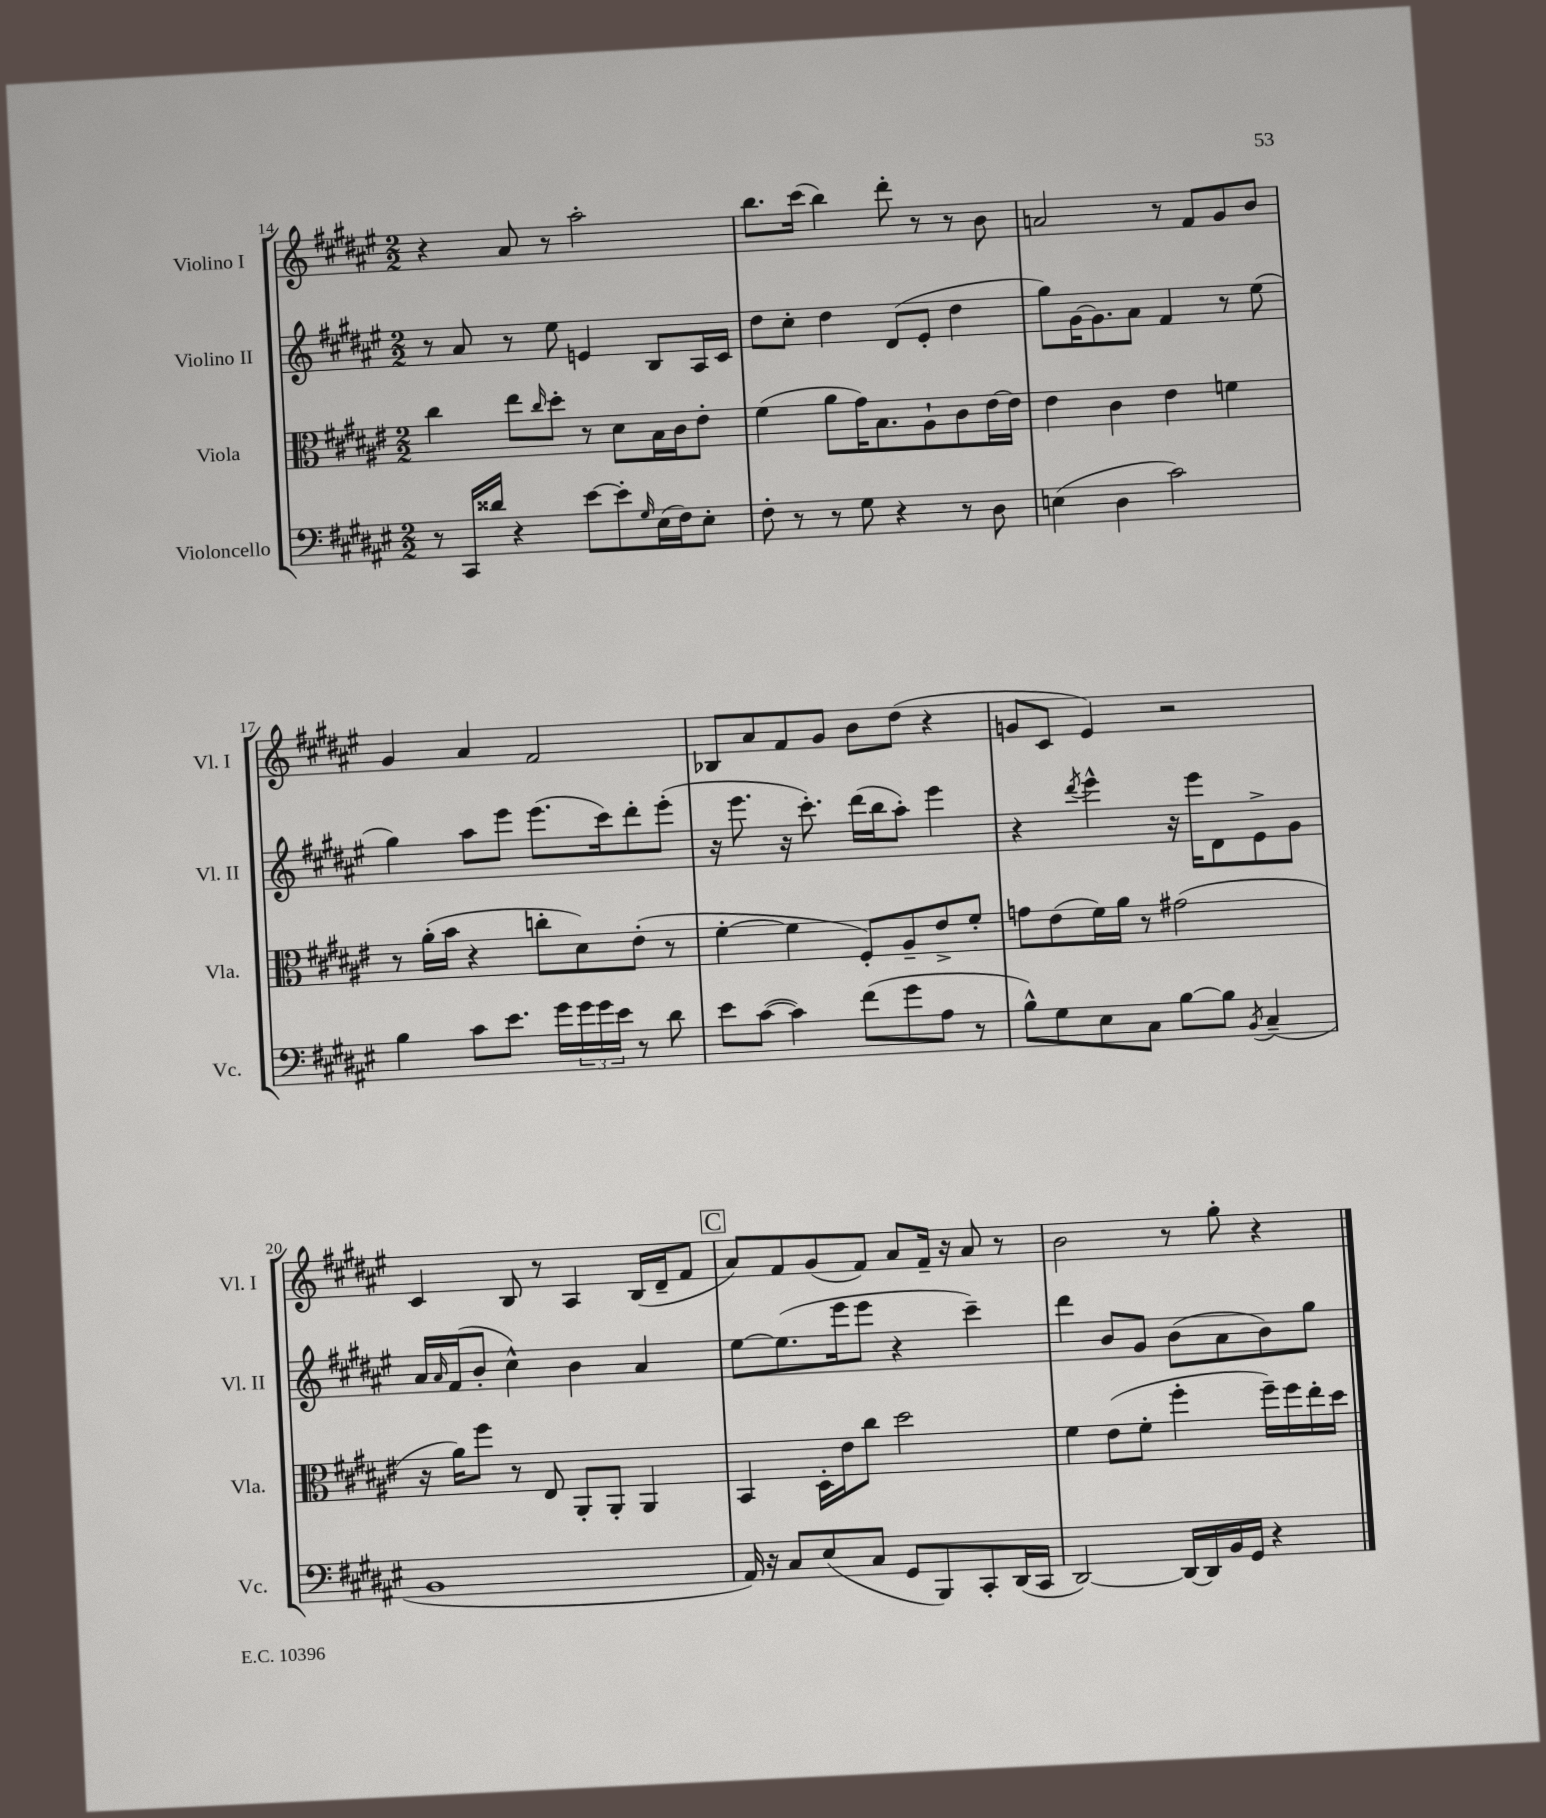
<<
\new StaffGroup <<
\new Staff = "s0" \with { instrumentName = "Violino I" shortInstrumentName = "Vl. I" } {
    \clef treble \key fis \major \numericTimeSignature \time 2/2
    r4 ais'8 r8 ais''2-. |
    b''8. cis'''16( b''4) dis'''8-. r8 r8 b'8 |
    a'2 r8 fis'8 gis'8 b'8 |
    gis'4 ais'4 fis'2 |
    bes8 ais'8 fis'8 gis'8 b'8 dis''8( r4 |
    g'8 cis'8 eis'4) r2 |
    cis'4 b8 r8 ais4 b16( dis'16-- fis'8 |
    \mark \markup { \box "C" } ais'8) fis'8 gis'8( fis'8) ais'8 fis'16-- r16 ais'8 r8 |
    b'2 r8 gis''8-. r4 \bar "|." |
}
\new Staff = "s1" \with { instrumentName = "Violino II" shortInstrumentName = "Vl. II" } {
    \clef treble \key fis \major \numericTimeSignature \time 2/2
    r8 ais'8 r8 eis''8 e'4 b8 ais16 cis'16 |
    dis''8 cis''8-. dis''4 dis'8( eis'8-. dis''4 |
    gis''8) gis'16~ gis'8. ais'8 fis'4 r8 eis''8( |
    gis''4) ais''8 eis'''8 eis'''8.( cis'''16) dis'''8-. eis'''8-.( |
    r16 eis'''8. r16 cis'''8.-.) dis'''16( b''16 ais''8-.) eis'''4 |
    r4 \acciaccatura { dis'''8 } eis'''4-^ r16 eis'''16 dis'8 eis'8-> gis'8 |
    ais'16 \grace { ais'16 } fis'16( b'8-. cis''4-^) b'4 ais'4 |
    \mark \markup { \box "C" } eis''8~ eis''8.( eis'''16 eis'''8 r4 cis'''4--) |
    dis'''4 b'8 gis'8 b'8( ais'8 b'8) gis''8 \bar "|." |
}
\new Staff = "s2" \with { instrumentName = "Viola" shortInstrumentName = "Vla." } {
    \clef alto \key fis \major \numericTimeSignature \time 2/2
    cis''4 eis''8 \grace { cis''16 } dis''8-. r8 dis'8 b16 cis'16 eis'8-. |
    fis'4( ais'8 gis'16) b8. ais8-! cis'8 eis'16~ eis'16 |
    eis'4 cis'4 eis'4 f'4 |
    r8 ais'16-.( b'16 r4 c''8-. dis'8) eis'8-.( r8 |
    fis'4~-. fis'4 fis8-.) ais8-- eis'8-> fis'8-. |
    g'8 eis'8( fis'16) ais'16 r8 gis'2( |
    r16 ais'16) fis''8 r8 eis8 ais,8-. ais,8-. ais,4 |
    \mark \markup { \box "C" } b,4 dis16-. eis'16 cis''8 dis''2 |
    fis'4 eis'8( fis'8-. fis''4-. fis''16--) fis''16 eis''16-. dis''16 \bar "|." |
}
\new Staff = "s3" \with { instrumentName = "Violoncello" shortInstrumentName = "Vc." } {
    \clef bass \key fis \major \numericTimeSignature \time 2/2
    r8 cis,16 disis'16 r4 eis'8~ eis'8-. \grace { gis16 } eis16( fis16) eis8-. |
    fis8-. r8 r8 gis8 r4 r8 dis8 |
    e4( dis4 cis'2) |
    b4 cis'8 eis'8. gis'16 \tuplet 3/2 { gis'16 gis'16 eis'16 } r8 dis'8 |
    eis'8 cis'8~( cis'4) fis'8( gis'8 ais8 r8 |
    b8-^) gis8 eis8 cis8 b8~ b8 \acciaccatura { b,8 } cis4--( |
    b,1 |
    \mark \markup { \box "C" } ais,16) r16 cis8 eis8( cis8 gis,8 b,,8) cis,8-. dis,16( cis,16 |
    dis,2~) dis,16~ dis,16 b,16 gis,16 r4 \bar "|." |
}
>>
>>
\layout { \context { \Score currentBarNumber = #14 } }
